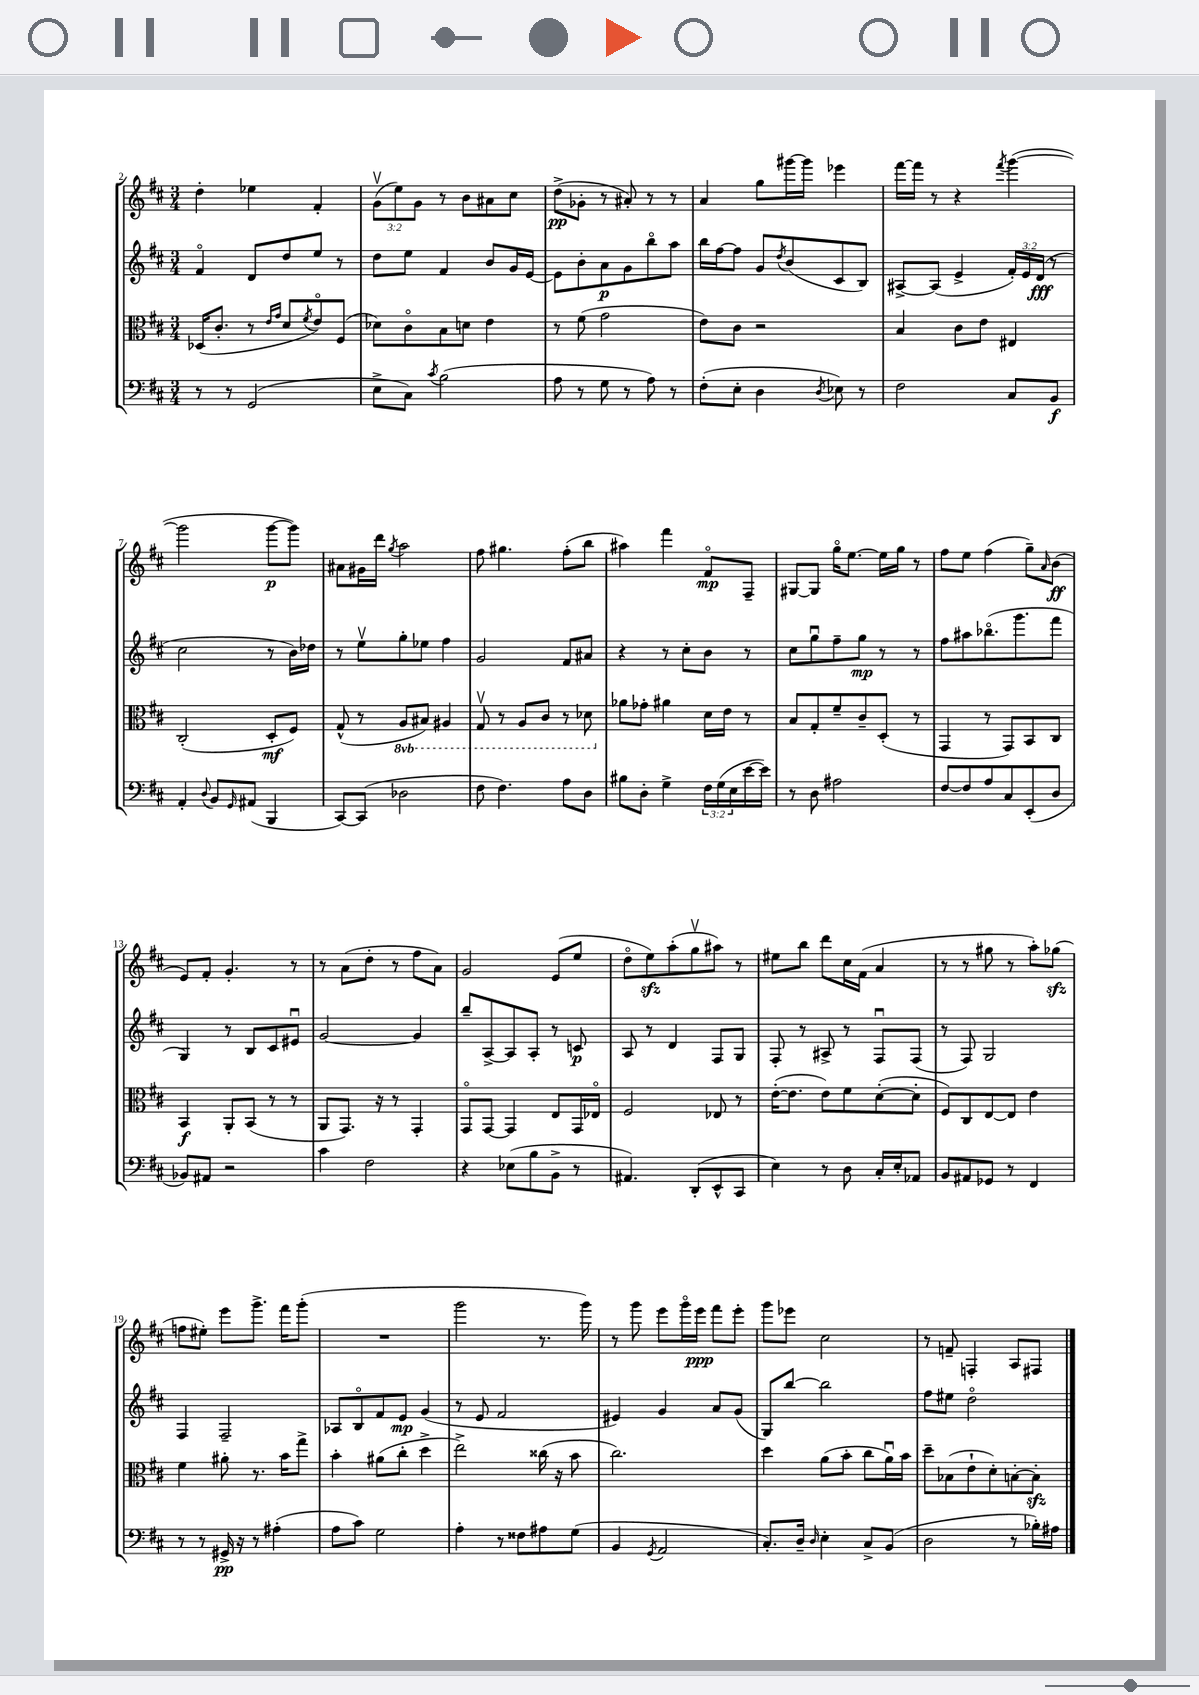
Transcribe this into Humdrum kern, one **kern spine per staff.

**kern	**dynam	**kern	**dynam	**kern	**dynam	**kern	**dynam
*part4	*part4	*part3	*part3	*part2	*part2	*part1	*part1
*staff4	*staff4	*staff3	*staff3	*staff2	*staff2	*staff1	*staff1
*clefF4	*	*clefC3	*	*clefG2	*	*clefG2	*
*k[f#c#]	*	*k[f#c#]	*	*k[f#c#]	*	*k[f#c#]	*
*M3/4	*	*M3/4	*	*M3/4	*	*M3/4	*
=2	=2	=2	=2	=2	=2	=2	=2
8r	.	(16D-X/KL	.	4f#/	.	4dd'\	.
.	.	8.c#'/J	.	.	.	.	.
8r	.	.	.	.	.	.	.
(2GG/	.	8r	.	8d/L	.	4ee-X\	.
.	.	16qqe/LL	.	.	.	.	.
.	.	16qqg/JJ	.	.	.	.	.
.	.	8d/L	.	8dd/	.	.	.
.	.	8qf#/	.	.	.	.	.
.	.	8e/)	.	8ee/J	.	4f#'/	.
.	.	(8F#/J	.	8r	.	.	.
=3	=3	=3	=3	=3	=3	=3	=3
8E^\L	.	8d-X\L)	.	8dd\L	.	(12gv\L	.
.	.	.	.	.	.	12ee\)	.
8C#\J)	.	8c#\	.	8ee\J	.	.	.
.	.	.	.	.	.	12g\J	.
8qc#/	.	.	.	.	.	.	.
(2B\	.	8B\	.	4f#/	.	8r	.
.	.	8dn\J	.	.	.	8b\L	.
.	.	4e\	.	8b/L	.	8a#X\	.
.	.	.	.	16g/L	.	8cc#\J	.
.	.	.	.	[16e/JJ	.	.	.
=4	=4	=4	=4	=4	=4	=4	=4
8A\	.	8r	.	8e\L]	.	(8dd^\L	pp
8r	.	(8f#\	.	8b'\	.	8g-X'\J	.
8G\	.	2g\	.	8a\	p	8r	.
8r	.	.	.	8g\	.	8a#X'/)	.
8A\)	.	.	.	8bb\	.	8r	.
8r	.	.	.	8aa\J	.	8r	.
=5	=5	=5	=5	=5	=5	=5	=5
(8F#'\L	.	8e\L)	.	16bb\LL	.	4a/	.
.	.	.	.	[16ff#\J	.	.	.
8E'\J	.	8c#\J	.	8ff#\J]	.	.	.
4D\	.	2r	.	8g/L	.	8gg\L	.
.	.	.	.	8qdd/	.	.	.
.	.	.	.	(8b/	.	[16ggg#X\L	.
.	.	.	.	.	.	16ggg#\JJ]	.
8qD/	.	.	.	.	.	.	.
8E-X\)	.	.	.	8c#/	.	4eee-X\	.
8r	.	.	.	8B/J)	.	.	.
=6	=6	=6	=6	=6	=6	=6	=6
2F#\	.	4B/	.	[8A#X^/L	.	[16fff#\LL	.
.	.	.	.	.	.	16fff#\JJ]	.
.	.	.	.	(8A#/J]	.	8r	.
.	.	8c#\L	.	4e^/	.	4r	.
.	.	8e\J	.	.	.	.	.
.	.	.	.	.	.	8qfff#/	.
8C#/L	.	4E#X/	.	24f#'/LL)	.	([4ggg\	.
.	.	.	.	24e/	.	.	.
.	.	.	.	(24d/JJ	fff	.	.
8BB/J	f	.	.	8r	.	.	.
!!LO:LB:g=z
=7	=7	=7	=7	=7	=7	=7	=7
4AA'/	.	(2C#'/	.	2cc#\	.	2ggg\]	.
8qqD/	.	.	.	.	.	.	.
8BB/L	.	.	.	.	.	.	.
16qqGG/	.	.	.	.	.	.	.
(8AA#X/J	.	.	.	.	.	.	.
4BBB/	.	8D'/L	mf	8r	.	[8ggg\L	p
.	.	8F#/J)	.	16b\LL)	.	8ggg\J])	.
.	.	.	.	16dd-X\JJ	.	.	.
=8	=8	=8	=8	=8	=8	=8	=8
[8CC#/L)	.	(8G^^/	.	8r	.	8a#X\L	.
(8CC#/J]	.	8r	.	8eev\L	.	16g#X\L	.
.	.	.	.	.	.	16ddd\JJ	.
.	.	.	.	.	.	8qgg/	.
*	*	*8ba	*	*	*	*	*
2D-X\	.	8AA/L	.	8gg'\	.	2aa\	.
.	.	8BB#X/J)	.	8ee-X\J	.	.	.
.	.	4AA#X/	.	4ff#\	.	.	.
=9	=9	=9	=9	=9	=9	=9	=9
8F#\	.	8GGv/	.	2g/	.	8ff#\	.
4.F#\)	.	8r	.	.	.	4.gg#X\	.
.	.	8AA/L	.	.	.	.	.
.	.	8C#/J	.	.	.	.	.
8A\L	.	8r	.	8f#/L	.	(8ff#'\L	.
8D\J	.	8D-X\	.	8a#X/J	.	8bb\J	.
=10	=10	=10	=10	=10	=10	=10	=10
*	*	*X8ba	*	*	*	*	*
8B#X\L	.	8a-X\L	.	4r	.	4aa#X\)	.
8D'\J	.	8g-X'\J	.	.	.	.	.
4G^\	.	4a#X\	.	8r	.	4fff#\	.
.	.	.	.	8cc#'\L	.	.	.
24F#\LL	.	16d\LL	.	8b\J	.	8f#/L	mp
(24G\	.	.	.	.	.	.	.
.	.	16e\JJ	.	.	.	.	.
24E\	.	.	.	.	.	.	.
[16e\	.	8r	.	8r	.	8F#~/J	.
16e\JJ])	.	.	.	.	.	.	.
=11	=11	=11	=11	=11	=11	=11	=11
8r	.	8B/L	.	8cc#\L	.	[8G#X/L	.
8D\	.	8G'/	.	8ggu\	.	8G#/J]	.
2A#X\	.	8f#~/	.	8ff#~\	.	16gg\KL	.
.	.	.	.	.	.	[8.ee\J	.
.	.	8c#~/	.	8gg\J	mp	.	.
.	.	(8D'/J	.	8r	.	16ee\LL]	.
.	.	.	.	.	.	16gg\JJ	.
.	.	8r	.	8r	.	8r	.
=12	=12	=12	=12	=12	=12	=12	=12
[8F#/L	.	4GG/	.	8ff#\L	.	8ff#\L	.
8F#/]	.	.	.	8aa#X\	.	8ee\J	.
8A/	.	8r	.	(8.bb-X\	.	(4ff#\	.
8C#/	.	8GG/L)	.	.	.	.	.
.	.	.	.	8.ggg\	.	.	.
(8EE'/	.	8BB/	.	.	.	8gg~\L)	.
.	.	.	.	.	.	16qqa/	.
8D/J	.	8C#/J	.	8fff#\J	.	(8b\J	ff
!!LO:LB:g=z
=13	=13	=13	=13	=13	=13	=13	=13
8BB-X/L)	.	4BB/	f	4G/)	.	8e/L)	.
8AA#X/J	.	.	.	.	.	8f#'/J	.
2r	.	8AA'/L	.	8r	.	4.g'/	.
.	.	(8BB/J	.	8B/L	.	.	.
.	.	8r	.	8c#/	.	.	.
.	.	8r	.	8e#Xu/J	.	8r	.
=14	=14	=14	=14	=14	=14	=14	=14
4c#\	.	8AA/L	.	[2g/	.	8r	.
.	.	8.GG/J)	.	.	.	(8a\L	.
2F#\	.	.	.	.	.	8dd'\J	.
.	.	16r	.	.	.	.	.
.	.	8r	.	.	.	8r	.
.	.	4GG'/	.	4g/]	.	8ff#\L	.
.	.	.	.	.	.	8a\J)	.
=15	=15	=15	=15	=15	=15	=15	=15
4r	.	8GG/L	.	8bb~/L	.	2g/	.
.	.	[8GG/J	.	[8A^/	.	.	.
(8E-X\L	.	4GG/]	.	8A/]	.	.	.
8B\	.	.	.	8A'/J	.	.	.
8BB^\J	.	8E/L	.	8r	.	(8e/L	.
8r	.	16GG/L	.	8cn/	p	8ee/J	.
.	.	16E-X/JJ	.	.	.	.	.
=16	=16	=16	=16	=16	=16	=16	=16
4.AA#X/)	.	2F#/	.	8A/	.	8dd\L	.
.	.	.	.	8r	.	8eezz\)	.
.	.	.	.	4d/	.	(8aa'\	.
(8DD'/L	.	.	.	.	.	8ggv\	.
8EE^^/	.	8E-X/	.	8F#/L	.	8aa#X\J)	.
8CC#/J	.	8r	.	8G/J	.	8r	.
=17	=17	=17	=17	=17	=17	=17	=17
4E\)	.	([16e'\KL	.	8F#'/	.	8ee#X\L	.
.	.	8.e\J]	.	.	.	.	.
.	.	.	.	8r	.	8bb\J	.
8r	.	8e\L)	.	8A#X^/	.	8ddd\L	.
8D\	.	8f#\	.	8r	.	16cc#\L	.
.	.	.	.	.	.	(16f#\JJ	.
16C#'/LL	.	([8d'\	.	8F#u/L	.	4a/	.
16E'/J	.	.	.	.	.	.	.
8AA-X/J	.	8d'\J]	.	(8F#/J	.	.	.
=18	=18	=18	=18	=18	=18	=18	=18
8BB/L	.	8F#/L)	.	8r	.	8r	.
8AA#X/	.	8C#/	.	8F#/)	.	8r	.
8GG-X/J	.	[8E/	.	2G/	.	8gg#X\	.
8r	.	8E/J]	.	.	.	8r	.
4FF#/	.	4e\	.	.	.	8aa'\L)	.
.	.	.	.	.	.	(8gg-Xzz\J	.
!!LO:LB:g=z
=19	=19	=19	=19	=19	=19	=19	=19
8r	.	4f#\	.	4F#/	.	8ffn\L	.
8r	.	.	.	.	.	8ee#X'\J)	.
16GG#X^/	pp	8a#X'\	.	2F#~/	.	8eee\L	.
16r	.	.	.	.	.	.	.
8r	.	8.r	.	.	.	8.ggg^\J	.
(4A#X'\	.	.	.	.	.	.	.
.	.	16b\KL	.	.	.	16fff#\KL	.
.	.	8gg^\J	.	.	.	(8ggg'\J	.
=20	=20	=20	=20	=20	=20	=20	=20
8A\L	.	4b'\	.	8A-X/L	.	2.r	.
8c#\J)	.	.	.	8B/	.	.	.
2G\	.	(8a#X\L	.	8f#/	.	.	.
.	.	8cc#'\J	.	8e/J	mp	.	.
.	.	4dd^\	.	(4g/	.	.	.
=21	=21	=21	=21	=21	=21	=21	=21
4A'\	.	2ee^\)	.	8r	.	2ggg\	.
.	.	.	.	8e/	.	.	.
8r	.	.	.	2f#/	.	.	.
8F##X\L	.	.	.	.	.	.	.
8A#X\	.	(16cc##X\	.	.	.	8.r	.
.	.	16r	.	.	.	.	.
(8G\J	.	8b\	.	.	.	.	.
.	.	.	.	.	.	16ggg\)	.
=22	=22	=22	=22	=22	=22	=22	=22
4BB/	.	2.cc#\)	.	4e#X/)	.	8r	.
.	.	.	.	.	.	8ggg\	.
8qGG/	.	.	.	.	.	.	.
2AA/	.	.	.	4g/	.	8eee\L	.
.	.	.	.	.	.	16ggg\L	.
.	.	.	.	.	.	16eee\JJ	ppp
.	.	.	.	8a/L	.	8fff#\L	.
.	.	.	.	(8g/J	.	8eee'\J	.
=23	=23	=23	=23	=23	=23	=23	=23
8.C#'/L)	.	4dd\	.	8G/L)	.	8ggg\L	.
.	.	.	.	[8bb/J	.	8eee-X\J	.
16D~/Jk	.	.	.	.	.	.	.
16qqD/	.	.	.	.	.	.	.
4E'\	.	(8a\L	.	2bb\]	.	2cc#\	.
.	.	8b'\J	.	.	.	.	.
8C#^/L	.	8cc#\L	.	.	.	.	.
(8BB/J	.	16au\L)	.	.	.	.	.
.	.	16b\JJ	.	.	.	.	.
=24	=24	=24	=24	=24	=24	=24	=24
2D\	.	8dd~\L	.	8ff#\L	.	8r	.
.	.	(8B-X\	.	8ee#X\J	.	8fn~/	.
.	.	8e`\	.	2dd\	.	4Fn'/	.
.	.	8d'\)	.	.	.	.	.
8r	.	[8Bn'\	.	.	.	8A/L	.
16B-X'\LL)	.	8Bzz'\J]	.	.	.	8F#X/J	.
16A#X\JJ	.	.	.	.	.	.	.
==	==	==	==	==	==	==	==
*-	*-	*-	*-	*-	*-	*-	*-
